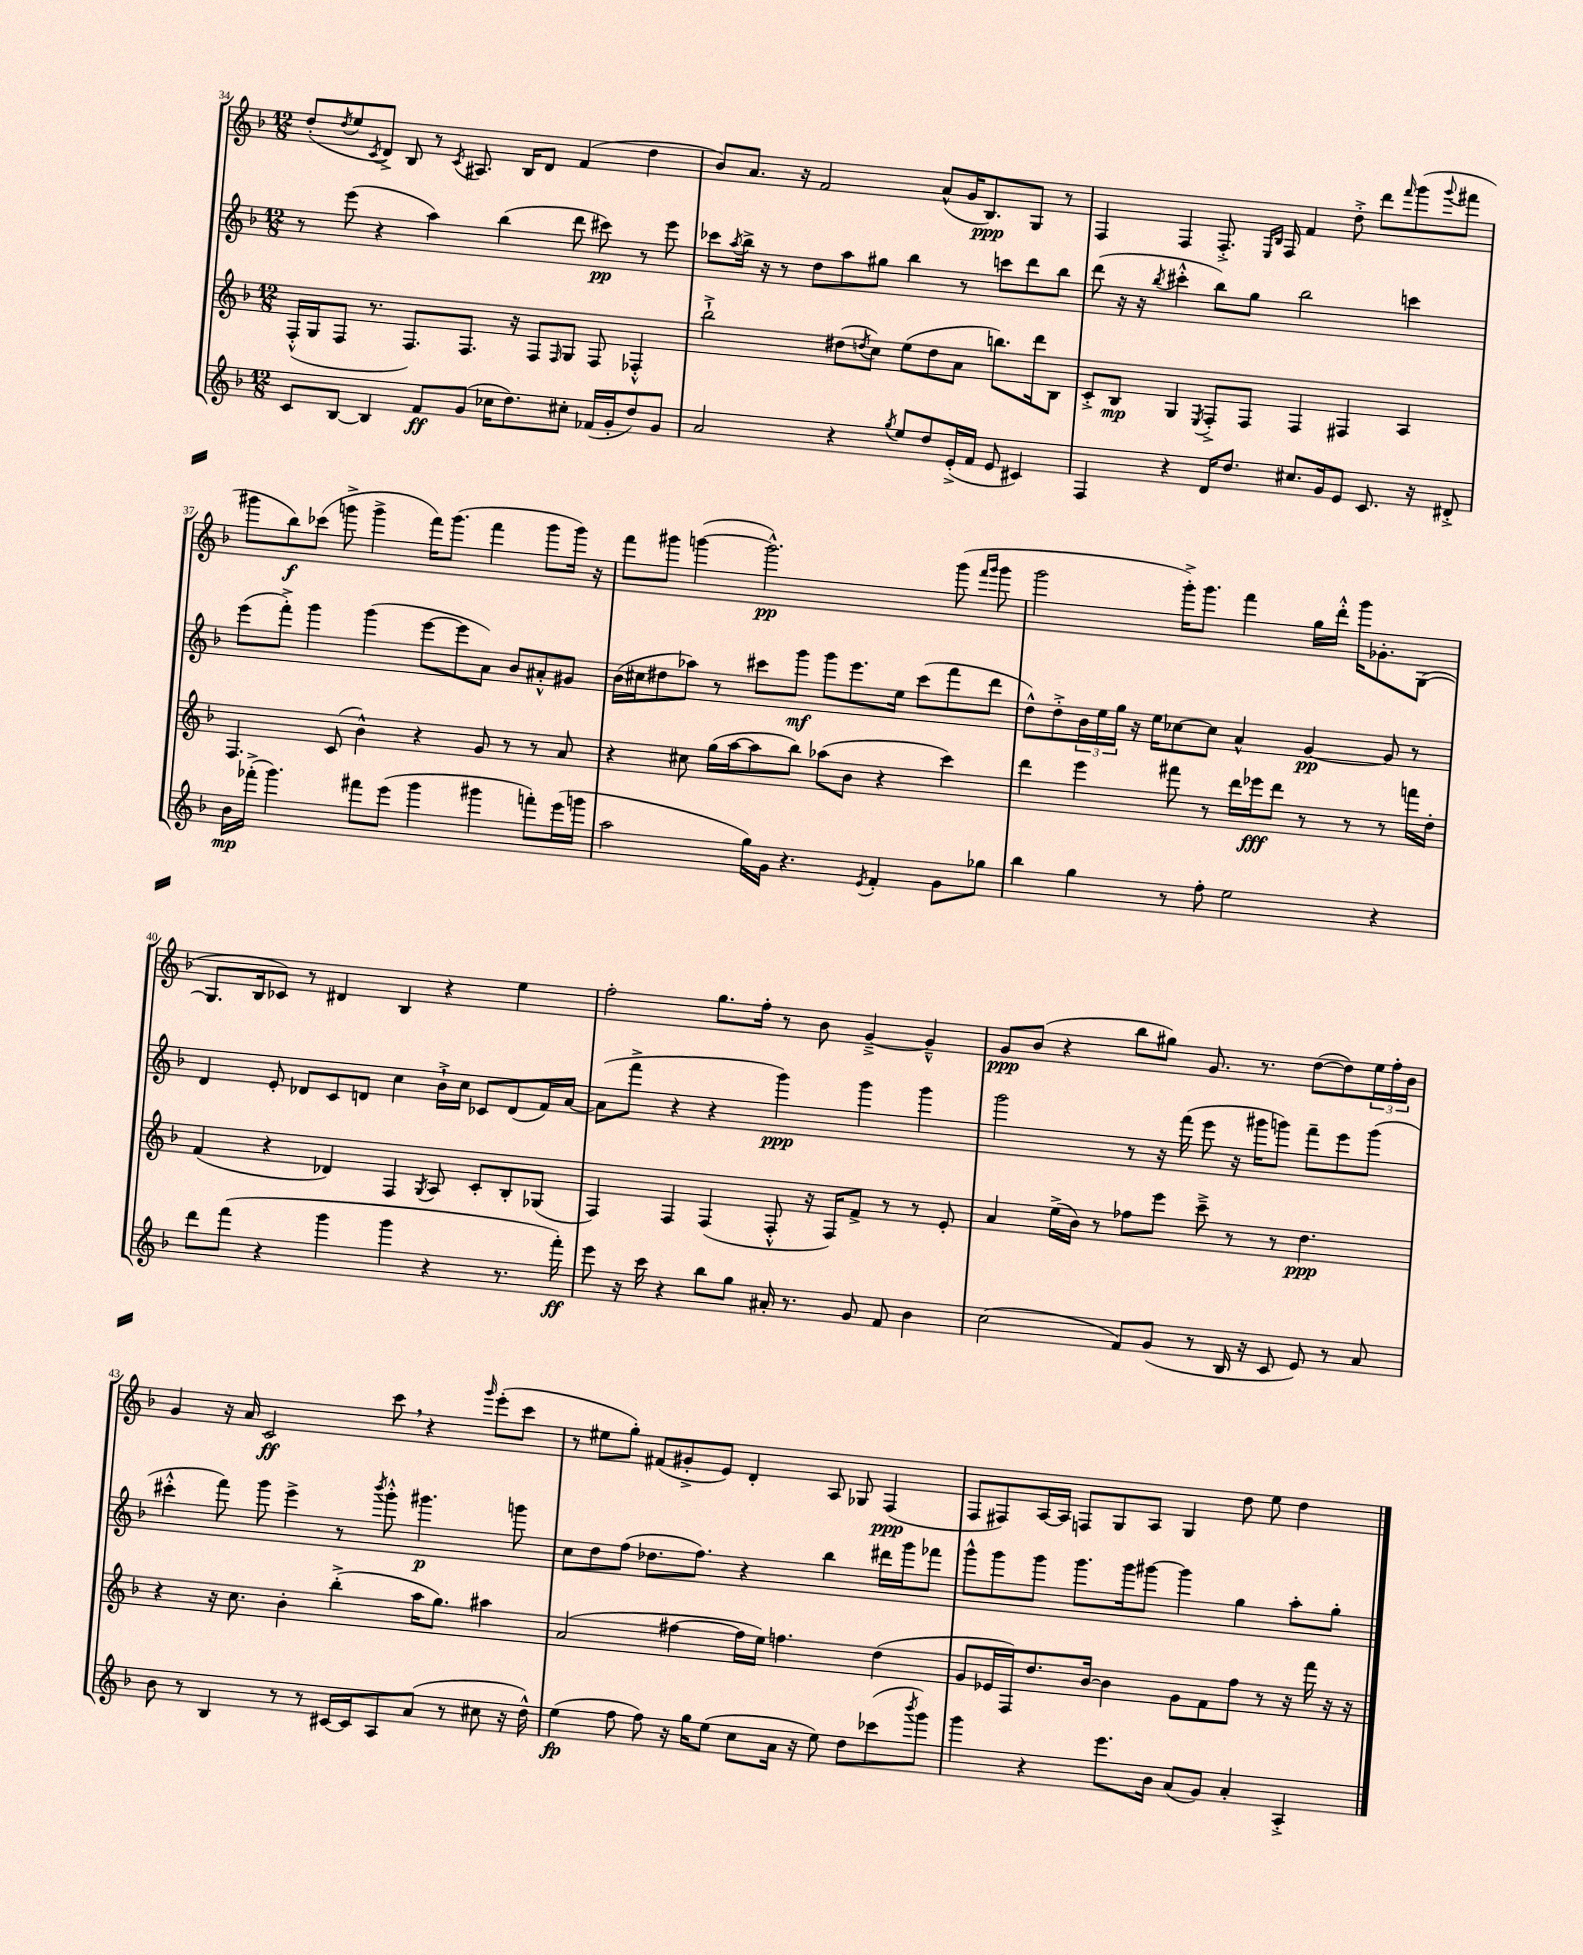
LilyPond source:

<<
\new StaffGroup <<
\new Staff = "s0" {
    \clef treble \key f \major \numericTimeSignature \time 12/8
    d''8-.( \acciaccatura { d''8 } e''8 \acciaccatura { c'8 } d'8->) bes8 r8 \acciaccatura { c'8 } ais8. bes16 d'8 f'4( d''4 |
    bes'8) a'8. r16 f'2 a'8-^( g'16 bes8.\ppp) g8 r8 |
    f4 f4 f8.-.-> \grace { e16 bes16 } f16 f'4 d''8-.-> d'''8 \grace { f'''16 } g'''8( \appoggiatura { g'''8 } fis'''8 |
    gis'''8 bes''8\f) ces'''8( g'''8-> g'''4-> f'''16) g'''8.( f'''4 g'''8 g'''16) r16 |
    f'''8 gis'''8 g'''4~( g'''2.-^\pp) g'''8( \grace { f'''16 g'''16 } g'''8 |
    g'''2 g'''16-.->) g'''8. f'''4 g''16 d'''16-.-^ g'''16 ges'8.-. g8~( |
    g8. bes16 ces'8) r8 dis'4 bes4 r4 e''4 |
    f''2-. g''8. f''16-. r8 bes'8 g'4~---> g'4---^ |
    g'8\ppp bes'8( r4 bes''8 gis''8) g'8. r8. d''8~( d''8) \tuplet 3/2 { e''16 f''16-. bes'16 } |
    g'4 r16 a'16 c'2\ff c'''8 \breathe r4 \grace { g'''16 } e'''8-.( c'''8 |
    r8 eis''8 g''8-.) fis'8( gis'8-.-> e'8) d'4-. a8 ges8 f4\ppp( |
    f8 fis8) a16~ a16 f8 g8 a8 g4 d''8 e''8 d''4 \bar "|." |
}
\new Staff = "s1" {
    \clef treble \key f \major \numericTimeSignature \time 12/8
    r8 e'''8( r4 a''4) bes''4( d'''8 cis'''8\pp) r8 e'''8 |
    ces'''8 \acciaccatura { a''8 } bes''16-> r16 r8 d''8 a''8 gis''8 bes''4 r8 c'''8 d'''8 bes''8 |
    d'''8( r16 r16 \acciaccatura { bes''8 } cis'''4-.-^ bes''8) g''8 bes''2 c'''4 |
    e'''8( f'''8-.->) g'''4 g'''4( e'''8~ e'''8 a'8) bes'8 ais'8-.-^ gis'8 |
    bes'16( cis''16 dis''8 aes''8) r8 cis'''8 g'''8\mf g'''8 e'''8. e''16 cis'''8( f'''8 d'''8 |
    d''8-^) d''8-.-> \tuplet 3/2 { bes'16 e''16 g''16 } r16 e''16 ces''8~ ces''8 a'4-^ g'4~\pp g'8 r8 |
    d'4 e'8-. des'8 c'8 d'8 c''4 bes'16-!-> c''16 ces'8 d'8( f'16) a'16~ |
    a'8( f'''8-> r4 r4 g'''4\ppp) g'''4 g'''4 |
    g'''2 r8 r16 f'''16( e'''8 r16 gis'''16 g'''8) f'''8-- e'''8 g'''8( |
    cis'''4-.-^ f'''8) g'''8 e'''4-> r8 \acciaccatura { bes'''8 } g'''8-.-^ gis'''4.\p g'''8 |
    c''8 d''8 f''8( des''8. f''8.) r4 bes''4 dis'''16 g'''16 fes'''8 |
    g'''8-^ g'''8 g'''8 g'''8. g'''16 gis'''8~ gis'''4 g''4 a''8-. g''8-. \bar "|." |
}
\new Staff = "s2" {
    \clef treble \key f \major \numericTimeSignature \time 12/8
    f16-.-^( g16 f8 r8. f8.) f8. r16 f8 \grace { f16 } g8 f8 fes4-.-^ |
    bes''2-!-> dis''8( \acciaccatura { d''8 } c''8) e''8( d''8 a'8 b''8.) d'''16 bes8 |
    c'8-.-> bes8\mp g4 \acciaccatura { e8 } f8-.-> f8 f4 fis4 a4 |
    f4. c'8( bes'4-^) r4 g'8 r8 r8 a'8 |
    r4 cis''8 g''16( a''16~ a''8 bes''8) aes''8( bes'8 r4 c'''4) |
    d'''4 e'''4 fis'''8 r8 d'''16 ees'''16\fff d'''8 r8 r8 r8 f'''16 d''16-. |
    f'4( r4 des'4) f4 \acciaccatura { g8 } a8 c'8-. bes8-. ges8( |
    f4) f4 f4( f8-.-^ r16 f16) f'8-> r8 r8 e'8-. |
    a'4 e''16->( bes'16) r8 fes''8 e'''8 c'''8---> r8 r8 d''4.\ppp |
    r4 r16 c''8. bes'4-. bes''4-.->( a''16 g''8.) ais''4 |
    a'2( fis''4~ fis''16 e''16) f''4. d''4( |
    g'8 ees'16 f16) d''8. bes'16~ bes'4 g'8 f'8 f''8 r8 r16 f'''16 r16 r16 \bar "|." |
}
\new Staff = "s3" {
    \clef treble \key f \major \numericTimeSignature \time 12/8
    c'8 bes8~ bes4 f'8\ff g'8( ces''16 d''8.) cis''8-. fes'16( g'16-. d''8) g'8 |
    a'2 r4 \acciaccatura { g''8 } e''8 d''8 e'16-.->( f'16 e'8 cis'4) |
    f4 r4 d'16 d''8. cis''8. g'16 e'8 c'8. r16 dis'8-.-> |
    bes'16\mp fes'''16-.->( g'''4.) fis'''8 e'''8( g'''4 gis'''4 f'''8-.) e'''16( g'''16 |
    a''2 g''16) g'16 r4. \acciaccatura { e'8 } f'4-. g'8 ges''8 |
    bes''4 g''4 r8 f''8-. e''2 r4 |
    d'''8 f'''8( r4 g'''4 g'''4 r4 r8. f'''16-.\ff) |
    e'''8 r16 c'''16 r4 bes''8 g''8 ais'16-. r8. g'8 f'8 bes'4 |
    c''2( f'8) g'8( r8 bes16 r16 c'8 e'8) r8 a'8 |
    bes'8 r8 bes4 r8 r8 cis'16~ cis'16 a8 a'8( r8 cis''8 r16 d''16-^) |
    e''4\fp( f''8 f''8) r16 g''16 e''8( c''8 a'16 r16 e''8) d''8 ces'''8( \acciaccatura { bes'''8 } g'''8) |
    g'''4 r4 e'''8. bes'16 a'8( g'8) a'4-. a4-.-> \bar "|." |
}
>>
>>
\layout { \context { \Score currentBarNumber = #34 } }
